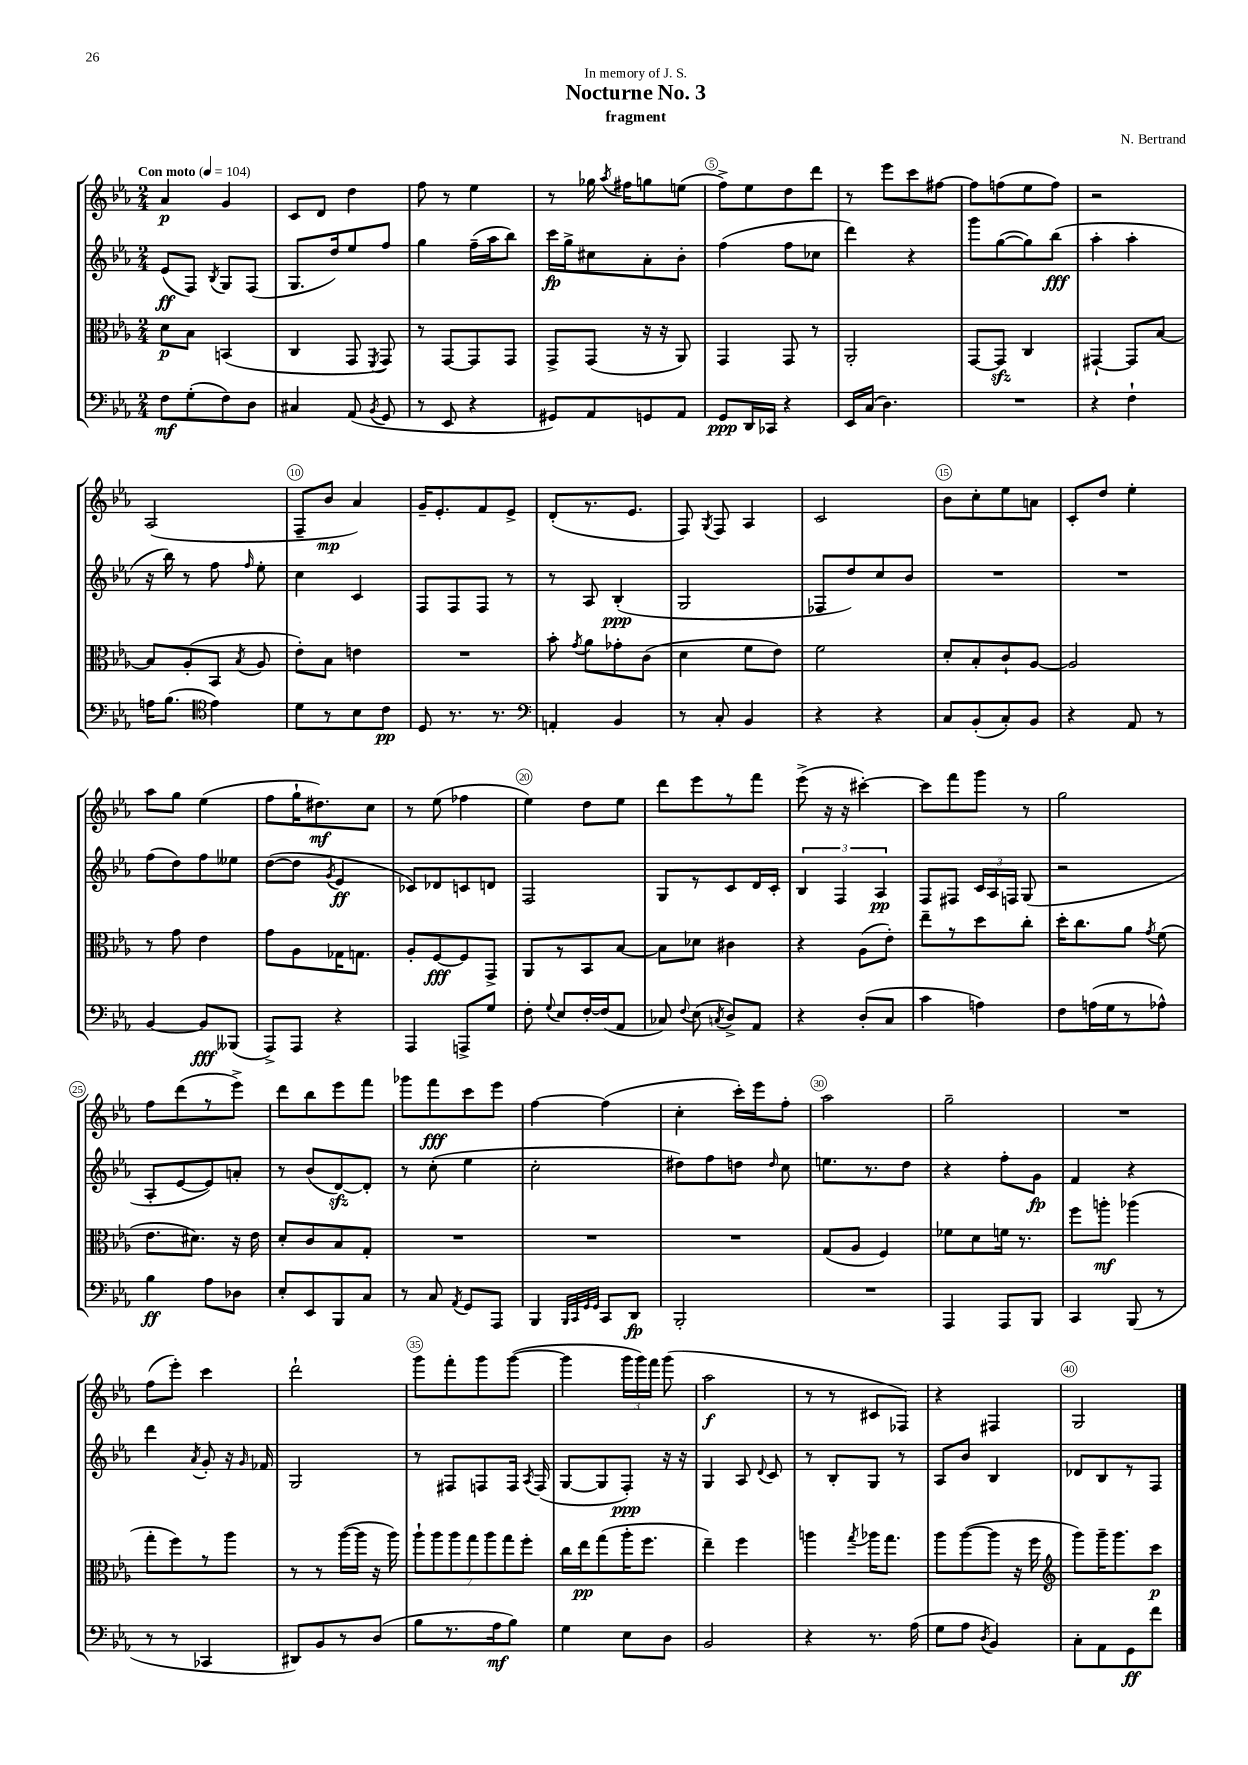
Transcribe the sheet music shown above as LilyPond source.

\header { title = "Nocturne No. 3" composer = "N. Bertrand" subtitle = "fragment" dedication = "In memory of J. S." }
<<
\new StaffGroup <<
\new Staff = "s0" {
    \clef treble \key ees \major \numericTimeSignature \time 2/4 \tempo "Con moto" 4 = 104
    \autoBeamOff aes'4\p g'4 |
    c'8[ d'8] d''4 |
    f''8 r8 ees''4 |
    r8 ges''16 \acciaccatura { aes''8 } fis''16[ g''8 e''8]( |
    f''8[->) ees''8 d''8 d'''8] |
    r8 ees'''8[ c'''8 fis''8]~ |
    fis''8[ f''8( ees''8 f''8]) |
    r2 |
    aes2( |
    f8[-- bes'8]\mp aes'4) |
    g'16[-- ees'8.-. f'8 ees'8]-> |
    d'8[-.( r8. ees'8.] |
    f8) \acciaccatura { g8 } f8 aes4 |
    c'2 |
    bes'8[ c''8-. ees''8 a'8] |
    c'8[-. d''8] ees''4-. |
    aes''8[ g''8] ees''4( |
    f''8[ g''16-! dis''8.\mf) c''8] |
    r8 ees''8( fes''4 |
    ees''4) d''8[ ees''8] |
    d'''8[ ees'''8 r8 f'''8] |
    ees'''8->( r16 r16 cis'''4~-.) |
    cis'''8[ f'''8 g'''8] r8 |
    g''2 |
    f''8[ d'''8( r8 ees'''8]->) |
    d'''8[ bes''8 ees'''8 f'''8] |
    ges'''8[ f'''8\fff c'''8 ees'''8] |
    f''4~ f''4( |
    c''4-. c'''16[-.) ees'''16 f''8]-. |
    aes''2 |
    g''2-- |
    R2 |
    f''8[( ees'''8]-.) c'''4 |
    d'''2-! |
    g'''8[ f'''8-. g'''8 g'''8]~( |
    g'''4 \tuplet 3/2 { g'''16[ g'''16) f'''16] } g'''8( |
    aes''2\f |
    r8 r8 cis'8[ fes8]) |
    r4 fis4 |
    g2 \bar "|." |
}
\new Staff = "s1" {
    \clef treble \key ees \major \numericTimeSignature \time 2/4
    \autoBeamOff ees'8[\ff( f8]) \acciaccatura { bes8 } g8[ f8]( |
    g8.[ d''16) ees''8 f''8] |
    g''4 f''16[--( aes''16 bes''8]) |
    c'''16[\fp g''16-> cis''8 aes'8-. bes'8]-. |
    f''4( f''8[ ces''8] |
    d'''4) r4 |
    g'''8[ g''8~( g''8) bes''8]\fff( |
    aes''4-. aes''4-. |
    r16 bes''16) r8 f''8 \grace { f''16 } ees''8-. |
    c''4 c'4 |
    f8[ f8 f8] r8 |
    r8 aes8 bes4-.\ppp( |
    g2 |
    fes8[ d''8) c''8 bes'8] |
    R2 |
    R2 |
    f''8[( d''8) f''8 eeses''8] |
    d''8[~( d''8] \acciaccatura { g'8 } ees'4\ff |
    ces'8[) des'8 c'8 d'8] |
    f2 |
    g8[ r8 c'8 d'16 c'16]-. |
    \tuplet 3/2 { bes4 f4 aes4\pp } |
    f8[ fis8] \tuplet 3/2 { c'16[ aes16 f16] } g8( |
    r2 |
    aes8[-. ees'8~ ees'8) a'8]-. |
    r8 bes'8[( d'8~\sfz) d'8]-. |
    r8 c''8-.( ees''4 |
    c''2-. |
    dis''8[) f''8 d''8] \grace { d''16 } c''8 |
    e''8.[ r8. d''8] |
    r4 f''8[-. g'8]\fp |
    f'4 r4 |
    d'''4 \acciaccatura { aes'8 } g'8-. r16 \grace { g'16 } fes'16 |
    g2 |
    r8 fis8[ f8 f16] \acciaccatura { aes8 } f16( |
    g8[~ g8 f8]-.\ppp) r16 r16 |
    g4 aes8 \appoggiatura { d'8 } c'8 |
    r8 bes8[-. g8] r8 |
    aes8[ bes'8] bes4 |
    des'8[ bes8 r8 f8] \bar "|." |
}
\new Staff = "s2" {
    \clef alto \key ees \major \numericTimeSignature \time 2/4
    \autoBeamOff d'8[\p bes8] b,4( |
    c4 g,8 \acciaccatura { f,8 } g,8) |
    r8 g,8[~ g,8 g,8] |
    g,8[-> g,8]( r16 r16 aes,8) |
    g,4 g,8 r8 |
    aes,2-. |
    g,8[~ g,8]\sfz c4 |
    gis,4~-! gis,8[ bes8]~ |
    bes8[ aes8-.( bes,8] \acciaccatura { bes8 } aes8 |
    ees'8[-.) bes8] e'4 |
    R2 |
    bes'8-. \acciaccatura { g'8 } aes'8[ ges'8-. c'8]( |
    d'4 f'8[ ees'8]) |
    f'2 |
    d'8[-. bes8-. c'8-! aes8]~ |
    aes2 |
    r8 g'8 ees'4 |
    g'8[ aes8 ges16 g8.] |
    aes8[-. f8~\fff f8 g,8]-> |
    aes,8[ r8 bes,8 bes8]~ |
    bes8[ des'8] cis'4 |
    r4 aes8[( ees'8]-.) |
    ees''8[-- r8 d''8 c''8]-. |
    d''16[-. c''8. aes'8] \acciaccatura { g'8 } f'8( |
    ees'8.[ dis'8.]) r16 ees'16 |
    d'8[-. c'8 bes8 g8]-. |
    R2 |
    R2 |
    R2 |
    g8[( aes8] f4) |
    fes'8[ d'8 f'16] r8. |
    f''8[ a''8]-.\mf aes''4( |
    g''8[-. f''8) r8 aes''8] |
    r8 r8 aes''16[~( aes''16] r16 aes''16) |
    \tuplet 7/4 { aes''8[-! aes''8 aes''8 g''8 aes''8 g''8 f''8]-. } |
    c''16[ ees''16\pp g''8( aes''16-. f''8.] |
    ees''4--) f''4 |
    a''4 \acciaccatura { g''8 } aes''16[ g''8.] |
    aes''8[ aes''8~( aes''8] r16 f''16 |
    \clef treble g'''8[) g'''16-- g'''8. c'''8]\p \bar "|." |
}
\new Staff = "s3" {
    \clef bass \key ees \major \numericTimeSignature \time 2/4
    \autoBeamOff f8[\mf g8-.( f8) d8] |
    cis4 aes,8( \acciaccatura { bes,8 } g,8 |
    r8 ees,8 r4 |
    gis,8[) aes,8 g,8 aes,8] |
    g,8[\ppp d,16 ces,16] r4 |
    ees,16[ c16]( d4.) |
    R2 |
    r4 f4-! |
    a16[ bes8.]( \clef tenor ees'4) |
    d'8[ r8 bes8 c'8]\pp |
    d8 r8. r8. |
    \clef bass a,4-. bes,4 |
    r8 c8-. bes,4 |
    r4 r4 |
    c8[ bes,8-.( c8-.) bes,8] |
    r4 aes,8 r8 |
    bes,4~ bes,8[\fff beses,,8]( |
    aes,,8[->) aes,,8] r4 |
    aes,,4 a,,8[-> g8] |
    f8-. \appoggiatura { g8 } ees8[ f16~-. f16( aes,8] |
    ces8) \appoggiatura { f8 } ees8( \acciaccatura { c8 } d8[->) aes,8] |
    r4 d8[-.( c8] |
    c'4 a4) |
    f8[ a16( g16 r8 aes8]-^) |
    bes4\ff aes8[ des8] |
    ees8[-. ees,8 bes,,8 c8] |
    r8 c8 \acciaccatura { aes,8 } g,8[ aes,,8] |
    bes,,4 \grace { bes,,32[ c,32 g,32 g,32] } c,8[ d,8]\fp |
    bes,,2-. |
    R2 |
    aes,,4 aes,,8[ bes,,8] |
    c,4 bes,,8( r8 |
    r8 r8 ces,4 |
    dis,8[) bes,8 r8 d8]( |
    bes8[ r8. aes16\mf bes8]) |
    g4 ees8[ d8] |
    bes,2 |
    r4 r8. aes16( |
    g8[ aes8] \acciaccatura { d8 } bes,4) |
    c8[-. aes,8 g,8\ff f'8] \bar "|." |
}
>>
>>
\layout { \context { \Score \override BarNumber.break-visibility = ##(#f #t #t) barNumberVisibility = #(every-nth-bar-number-visible 5) \override BarNumber.stencil = #(make-stencil-circler 0.1 0.3 ly:text-interface::print) } }
